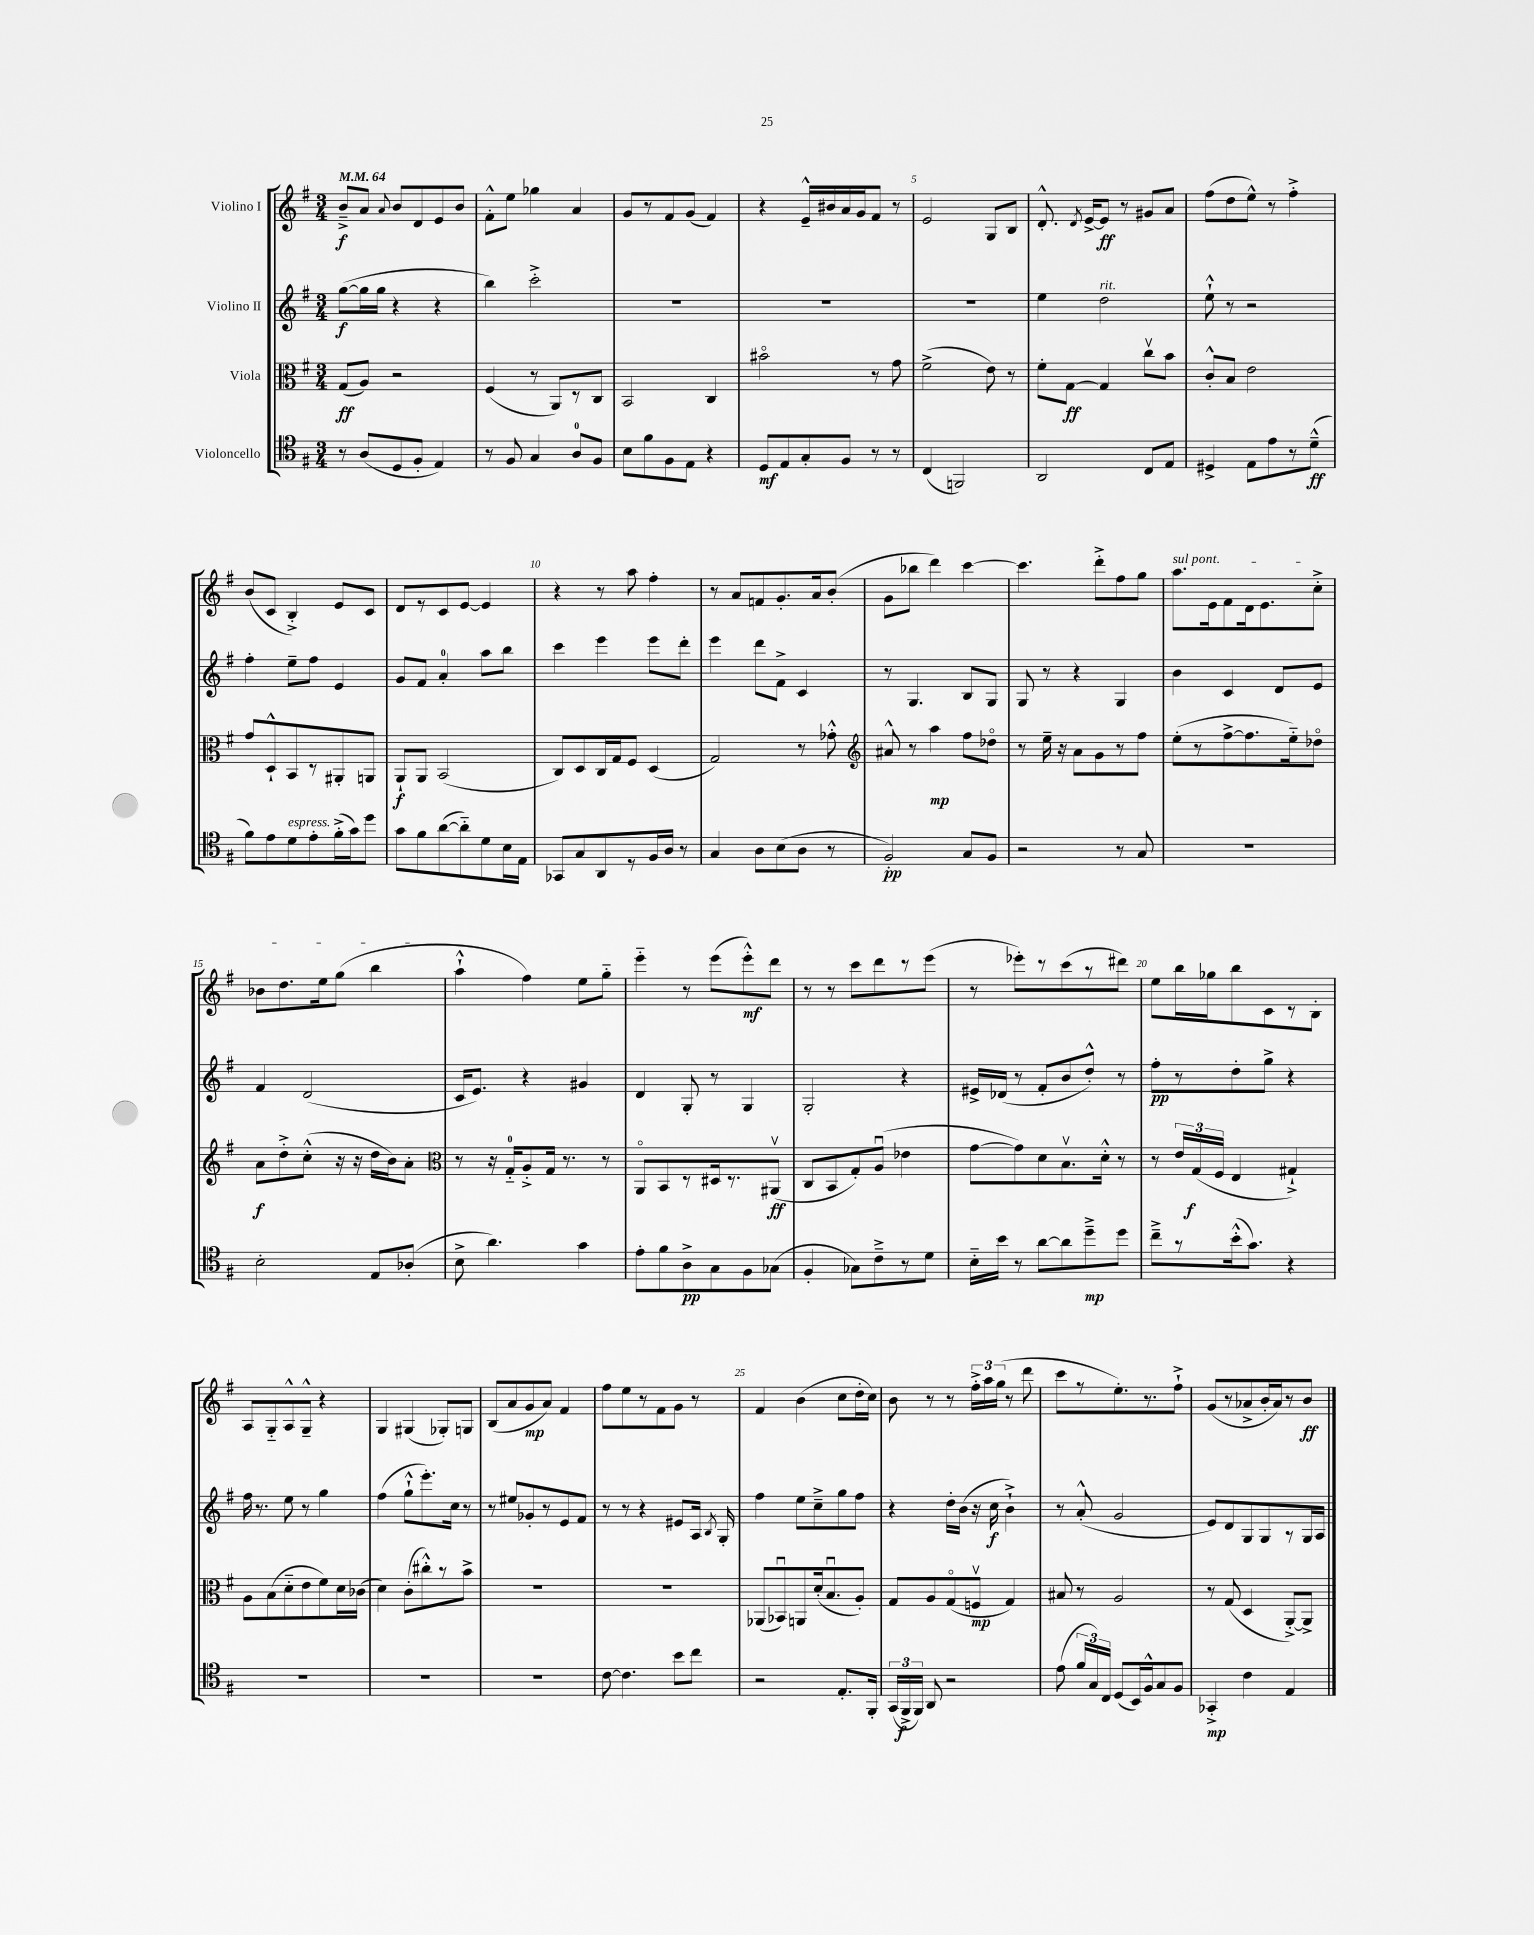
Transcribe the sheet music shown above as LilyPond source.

<<
\new StaffGroup <<
\new Staff = "s0" \with { instrumentName = "Violino I" } {
    \clef treble \key g \major \numericTimeSignature \time 3/4 \tempo 4 = 64
    \autoBeamOff b'8[--->\f a'8] \appoggiatura { a'8 } b'8[ d'8 e'8 b'8] |
    fis'8[-.-^ e''8] ges''4 a'4 |
    g'8[ r8 fis'8 g'8]( fis'4) |
    r4 e'16[---^ bis'16 a'16 g'16 fis'8] r8 |
    e'2 g8[ b8] |
    d'8.-.-^ \acciaccatura { d'8 } e'16[~-> e'8]\ff r8 gis'8[ a'8] |
    fis''8[( d''8 e''8]-^) r8 fis''4-.-> |
    b'8[( c'8] b4-.->) e'8[ c'8] |
    d'8[ r8 c'8 e'8]~ e'4 |
    r4 r8 a''8 fis''4-. |
    r8 a'8[ f'8 g'8.-. a'16 b'8]-.( |
    g'8[ bes''8] d'''4) c'''4~ |
    c'''4. d'''8[-.-> fis''8 g''8] |
    \once \override TextSpanner.bound-details.left.text = \markup { \italic "sul pont." } a''8.[\startTextSpan e'16 fis'8 d'16 e'8. c''8]-.-> |
    bes'8[ d''8. e''16 g''8]( b''4\stopTextSpan |
    a''4-!-^ fis''4) e''8[ g''8]-_ |
    e'''4-_ r8 e'''8[( e'''8-.-^\mf) d'''8] |
    r8 r8 c'''8[ d'''8 r8 e'''8]( |
    r8 ees'''8[-.) r8 c'''8( r8 dis'''8]) |
    e''8[ b''16 ges''16 b''8 c'8 r8 b8]-. |
    a8[ g8-_ a8-^ g8]---^ r4 |
    g4 gis4( ges8[-.) g8] |
    b8[( a'8 g'8\mp a'8]) fis'4 |
    fis''8[ e''8 r8 fis'8 g'8] r8 |
    fis'4 b'4( c''8[ d''16-. c''16]) |
    b'8 r8 r8 \tuplet 3/2 { fis''16[-.-> a''16 g''16]( } r8 d'''8 |
    c'''8[ r8 e''8.-.) r8. fis''8]-!-> |
    g'8[( r8 aes'8-> b'16-. aes'16) r8 b'8]\ff \bar "|." |
}
\new Staff = "s1" \with { instrumentName = "Violino II" } {
    \clef treble \key g \major \numericTimeSignature \time 3/4
    \autoBeamOff g''8[~\f( g''16 g''16] r4 r4 |
    b''4) c'''2-.-> |
    R2. |
    R2. |
    R2. |
    e''4 d''2^\markup { \italic "rit." } |
    e''8-!-^ r8 r2 |
    fis''4-. e''8[-- fis''8] e'4 |
    g'8[ fis'8] a'4-0-. a''8[ b''8] |
    c'''4 e'''4 e'''8[ d'''8]-. |
    e'''4 d'''8[ fis'8]-> c'4 |
    r8 g4. b8[ g8] |
    g8 r8 r4 g4 |
    b'4 c'4 d'8[ e'8] |
    fis'4 d'2( |
    c'16[ e'8.]) r4 gis'4 |
    d'4 g8-. r8 g4 |
    g2-. r4 |
    eis'16[-> des'16]( r8 fis'8[-. b'8 d''8]-.-^) r8 |
    fis''8[-.\pp r8 d''8-. g''8]-> r4 |
    fis''16 r8. e''8 r8 g''4 |
    fis''4( g''8[-!-^ e'''8.-.) c''16] r8 |
    r8 eis''8[ ges'8-. r8 e'8 fis'8] |
    r8 r8 r4 eis'8[ a16] \acciaccatura { b8 } g16-. |
    fis''4 e''8[ c''8---> g''8 fis''8] |
    r4 d''16[-. b'16]( r16 c''16\f b'4-!->) |
    r8 a'8-.-^( g'2 |
    e'8[) d'8 g8 g8 r8 g16 a16] \bar "|." |
}
\new Staff = "s2" \with { instrumentName = "Viola" } {
    \clef alto \key g \major \numericTimeSignature \time 3/4
    \autoBeamOff g8[\ff( a8]) r2 |
    fis4( r8 a,8[) r8 c8] |
    b,2 c4 |
    bis'2\flageolet r8 g'8 |
    fis'2->( e'8) r8 |
    fis'8[-. g8]~\ff g4 c''8[\upbow b'8] |
    c'8[-.-^ b8] e'2 |
    g'8[ d8-!-^ b,8 r8 ais,8-. a,8] |
    a,8[-!\f a,8] b,2( |
    c8[) d8 c16 g16 fis8] d4( |
    g2) r8 ges'8-.-^ |
    \clef treble ais'8-^ r8 a''4\mp fis''8[ des''8]\flageolet |
    r8 e''16-- r16 a'8[ g'8 r8 fis''8] |
    e''8[-.( r8 fis''8~-> fis''8. e''16-_) des''8]\flageolet |
    a'8[\f d''8-.-> c''8]-.-^( r16 r16 d''16[ b'16) a'8]-. |
    \clef alto r8 r16 g16[-0-_ a8-.-> g16] r8. r8 |
    a,8[\flageolet b,8 r8 dis16 r8. ais,8]\upbow\ff( |
    c8[ b,8 g8-.) a8]\downbow( ees'4 |
    g'8[~ g'8) d'8 b8.\upbow d'16]-.-^ r8 |
    r8 \tuplet 3/2 { e'16[ g16\f( fis16] } e4 gis4-!->) |
    a8[ b8( d'8-_ e'8 fis'8) d'16 ces'16]( |
    d'4) c'8[-.( cis''8-.-^) r8 b'8]-> |
    R2. |
    R2. |
    aes,8[( bes,8\downbow) a,8 d'16-.( b8.\downbow a8]-.) |
    g8[ a8 g8\flageolet( f8]\upbow\mp g4) |
    bis8 r8 a2 |
    r8 g8( d4 a,8[~-.->) a,8]-> \bar "|." |
}
\new Staff = "s3" \with { instrumentName = "Violoncello" } {
    \clef tenor \key g \major \numericTimeSignature \time 3/4
    \autoBeamOff r8 a8[( d8 fis8]-. e4) |
    r8 fis8 g4 a8[-0 fis8] |
    b8[ fis'8 fis8 e8] r4 |
    d8[\mf e8 g8-. fis8] r8 r8 |
    c4( f,2) |
    a,2 c8[ e8] |
    dis4-> e8[ e'8 r8 d'8]---^\ff( |
    fis'8[) e'8 d'8^\markup { \italic "espress." } e'8-. fis'16-.->( g'16) d''8] |
    g'8[ fis'8 a'8~( a'8-_) d'8 b16 e16] |
    ges,8[ g8 a,8 r8 fis16 a16] r8 |
    g4 a8[ b8( a8] r8 |
    fis2-.\pp) g8[ fis8] |
    r2 r8 g8 |
    R2. |
    b2-. e8[ aes8]-.( |
    b8-> a'4.) g'4 |
    e'8[-. fis'8 a8->\pp g8 fis8 ges8]( |
    fis4-. ges8[) c'8---> r8 d'8] |
    b16[-_ b'16] r8 a'8[~ a'8 d''8--->\mp d''8] |
    c''8[---> r8 b'16-.-^( g'8.]) r4 |
    R2. |
    R2. |
    R2. |
    c'8~ c'4. b'8[ c''8] |
    r2 e8.[-. fis,16]-. |
    \tuplet 3/2 { g,16[( fis,16->\f fis,16]) } a,8 r2 |
    e'8( \tuplet 3/2 { fis'16[ g16) c16] } d8[( b,16) fis16-^ g8 fis8] |
    ges,4-.->\mp c'4 e4 \bar "|." |
}
>>
>>
\layout { \context { \Score \override BarNumber.break-visibility = ##(#f #t #t) barNumberVisibility = #(every-nth-bar-number-visible 5) } }
